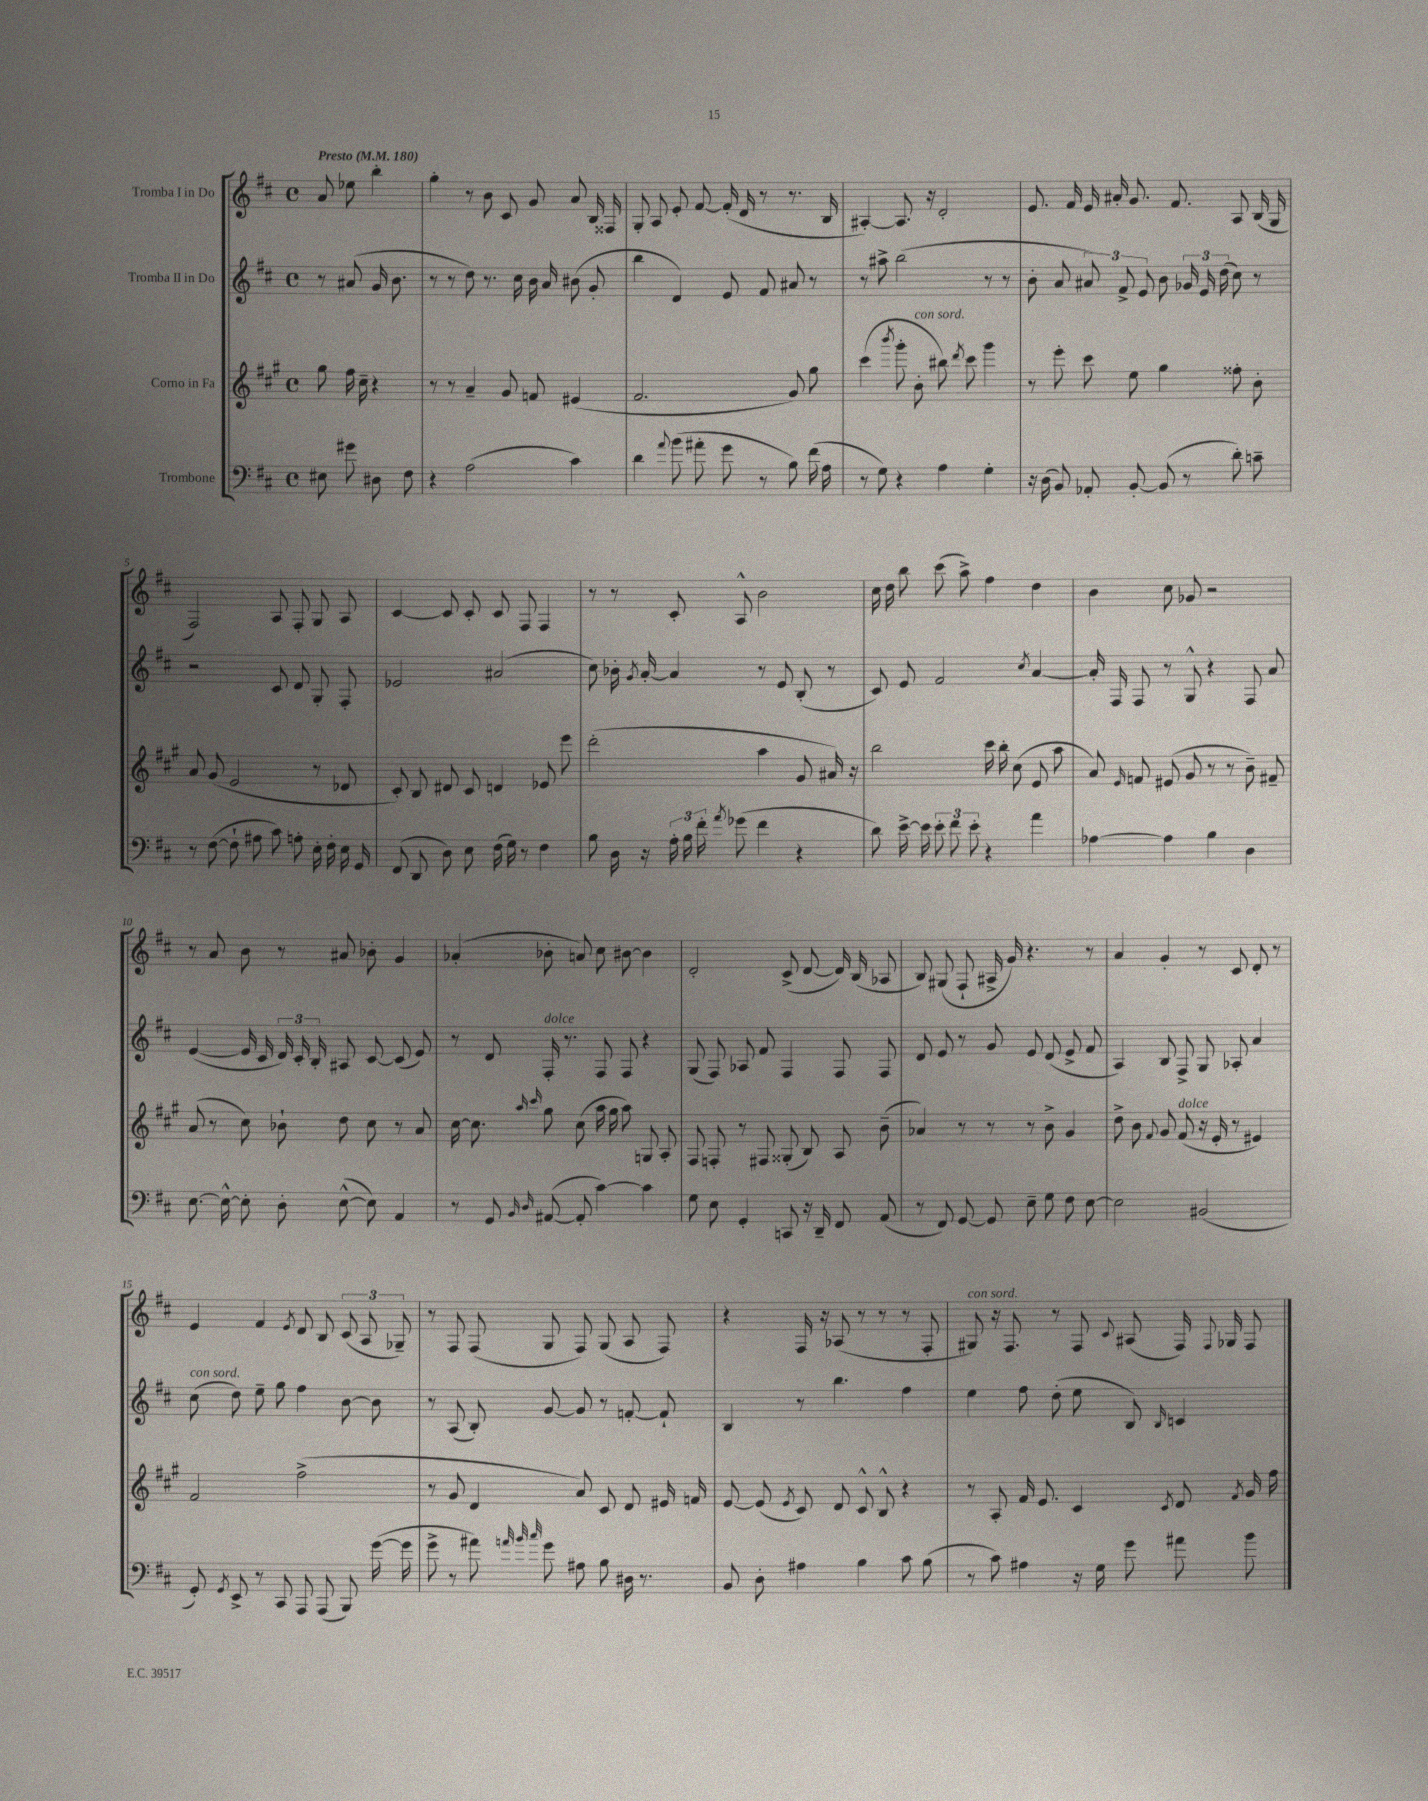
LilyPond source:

<<
\new StaffGroup <<
\new Staff = "s0" \with { instrumentName = "Tromba I in Do" } {
    \clef treble \key d \major \defaultTimeSignature \time 4/4 \partial 2 \tempo "Presto" 4 = 180
    \autoBeamOff a'8 ees''8 b''4-. |
    g''4-. r8 b'8 cis'8 g'8 a'8 b16 fisis16 |
    g8-. a8 e'8-. fis'8~ fis'16-.( d'16 r8 r8. b16 |
    ais4~-.) ais8. r16 d'2-. |
    e'8. fis'16 e'16 ais'16-. g'8. fis'8. a8 b16( g16 |
    fis2) a8 fis8-. g8 a8 |
    cis'4~ cis'8 cis'8-. cis'8 fis8 fis4 |
    r8 r8 cis'8-. a8-^ b'2 |
    cis''16 d''16 b''8 cis'''8( a''8->) fis''4 d''4 |
    b'4 cis''8 ges'8 r2 |
    r8 a'8 b'8 r8 ais'8 bes'8-. g'4 |
    aes'4-.( bes'8-. a'8) cis''8 bis'8~ bis'4 |
    d'2-. cis'8->( d'8~ d'16) b16( aes8 |
    b8) gis8( fis8-! ais16-> g'16) r4. r8 |
    a'4 g'4-. r8 cis'8 d'8-. r8 |
    e'4 fis'4 \acciaccatura { e'8 } d'8 b8 \tuplet 3/2 { cis'8( a8 ges8--) } |
    r8 fis8 fis8( g8 fis8) g8( a8 fis8) |
    r4 fis16 r16 aes8( r8 r8 r8 fis8-. |
    gis8^\markup { \italic "con sord." }) r16 fis8. r8 fis8 \appoggiatura { cis'8 } ais8( fis16) \appoggiatura { fis8 } ges16 fis8 \bar "|." |
}
\new Staff = "s1" \with { instrumentName = "Tromba II in Do" } {
    \clef treble \key d \major \defaultTimeSignature \time 4/4 \partial 2
    \autoBeamOff r8 ais'8( g'16 b'8. |
    r8 r8 d''8) r8. cis''16 b'16 a'16 bis'8( g'8-. |
    b''4 d'4) e'8 fis'8 ais'8 r8 |
    r8 ais''8-> b''2( r8 r8 |
    b'8-. a'8 \tuplet 3/2 { ais'8) fis'8-> e'8 } b'8 \tuplet 3/2 { ges'16 e'16 d''16( } cis''8) r8 |
    r2 cis'8 d'8 g8-. fis8-. |
    ees'2 ais'2( |
    cis''8) bes'16-. \acciaccatura { g'8 } a'16~-. a'4 r8 e'8 b8-.( r8 |
    cis'8) e'8 fis'2 \acciaccatura { cis''8 } a'4~ |
    a'16-. fis16 fis8 r8 g8-^ r4 fis8 a'8 |
    e'4~( e'16 cis'16 \tuplet 3/2 { d'16) cis'16-. b16-. } ais8 cis'8~ cis'8( e'8) |
    r8 d'8 fis16-.^\markup { \italic "dolce" } r8. fis8 fis8 r4 |
    g8( fis8) aes8 fis'8 fis4 fis8 fis8 |
    d'8 e'8 r8 g'8 e'8 d'8( e'8-> fis'8 |
    a4) b8 fis8-> g8 aes8-. a'4 |
    cis''8^\markup { \italic "con sord." }( d''8) e''8-- g''8 fis''4 b'8~ b'8 |
    r8 a8( b8-.) g'8~ g'8 r8 f'8~-. f'8-! |
    b4 r8 b''4. fis''4 |
    e''4 fis''8 d''8-.( e''8 b8) \grace { b16 } c'4 \bar "|." |
}
\new Staff = "s2" \with { instrumentName = "Corno in Fa" } {
    \clef treble \key a \major \defaultTimeSignature \time 4/4 \partial 2
    \autoBeamOff gis''8 fis''16 cis''16-- r4 |
    r8 r8 a'4-- gis'8 f'8 eis'4( |
    fis'2. gis'8) gis''8 |
    cis'''4( \acciaccatura { b'''8 } gis'''8-. b'8-.^\markup { \italic "con sord." } bis''8) \acciaccatura { d'''8 } cis'''8 gis'''4 |
    r8 e'''8-. cis'''8 e''8 gis''4 fisis''8-. b'8-. |
    a'8 gis'8( e'2 r8 des'8 |
    cis'8-.) b8 dis'8 cis'8 d'4 ees'8 e'''8 |
    d'''2-.( a''4 gis'8 ais'16) r16 |
    b''2 cis'''16 b''16-. cis''8( e'8 a''8 |
    a'8) \grace { e'16 } f'8 eis'8( gis'8 r8 r8 b'8--) fis'8-- |
    a'8( r8 cis''8) bes'8-! d''8 cis''8 r8 a'8 |
    cis''16~ cis''8. \grace { a''16 cis'''16 } gis''8 cis''8( a''16 gis''16 a''8) g8 a8-. |
    fis8 f8-. r8 fis8 gisis8-.( b8) a8 b'8--( |
    aes'4) r8 r8 r8 b'8-> gis'4 |
    d''8-> b'8 \appoggiatura { fis'8 } gis'8 fis'8^\markup { \italic "dolce" }( r16 e'16-. r8 eis'4) |
    fis'2 fis''2->( |
    r8 gis'8 d'4 a'8) cis'8 d'8 eis'16 f'16 |
    e'8~ e'8( \acciaccatura { e'8 } cis'8) d'8 cis'8-^ b8-^ r4 |
    r8 a8-. fis'16 e'8. cis'4 \acciaccatura { cis'8 } d'8 \acciaccatura { fis'8 } gis'16 fis''16 \bar "|." |
}
\new Staff = "s3" \with { instrumentName = "Trombone" } {
    \clef bass \key d \major \defaultTimeSignature \time 4/4 \partial 2
    \autoBeamOff eis8 gis'8 dis8 fis8 |
    r4 a2( cis'4) |
    d'4 \appoggiatura { a'8 } b'8( ais'8-. g'8 r8 b8) fis'16( a16 |
    r8 g8) r4 a4 g4-. |
    r16 d16( b,8) aes,8-. b,8~-. b,8( r8 d'8-.) c'8-- |
    r8 fis8~( fis8-! ais8 cis'8) a8-. e16-. fis16-. e16 g,16 |
    fis,8( d,8 d8) e8 fis16( g16) r8 fis4 |
    b8 d16 r16 \tuplet 3/2 { a16-. b16 fis'16-. } \acciaccatura { a'8 } ges'8( fis'4 r4 |
    d'8) e'16~-> e'16 \tuplet 3/2 { e'8-. fis'8 e'8-. } r4 a'4 |
    aes4~ aes4 b4 d4 |
    e8.~ e16~-^ e8-. d8-. e8~-^( e8) a,4 |
    r8 g,8 \grace { b,16 d16 } ais,8~( ais,8-. cis'4~) cis'4 |
    g8 e8 g,4-. c,8 r16 d,16-- fis,8 a,8( |
    r8 fis,8) g,8~ g,8 e8-- g8 fis8 e8~ |
    e2 bis,2( |
    g,8-.) \acciaccatura { g,8 } e,8-> r8 cis,8 a,,8 a,,8( b,,8) g'16~( g'16 |
    g'8-> r8 ais'8) \grace { a'32 b'32 cis''32 } g'8 ais8 b8 dis16 r8. |
    b,8 d8-. ais4 b4 cis'8 b8( |
    r8 cis'8) ais4 r16 g16 g'8 ais'8 b'8 \bar "|." |
}
>>
>>
